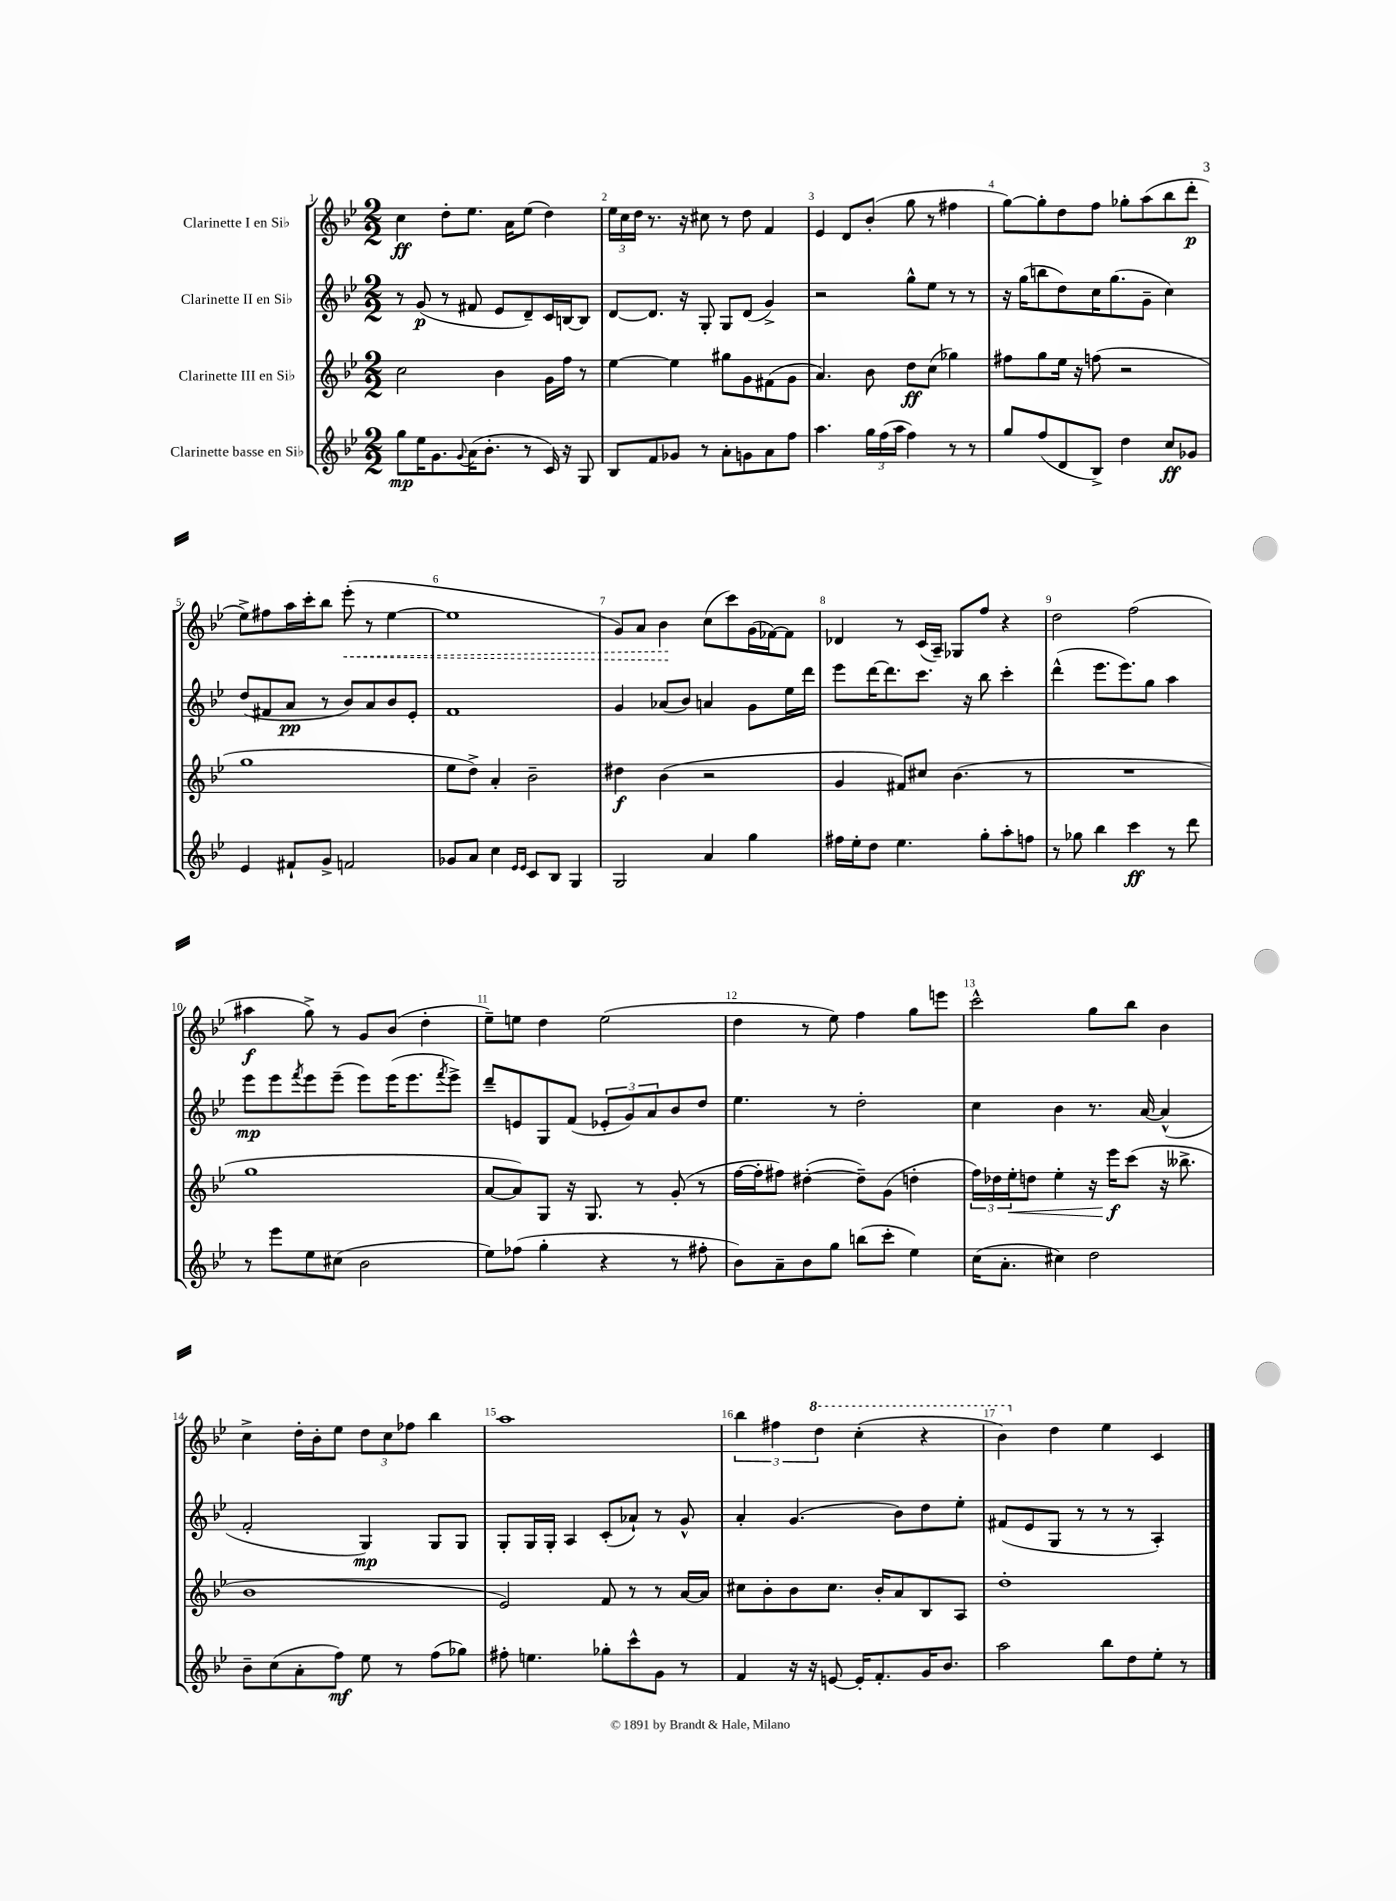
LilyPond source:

<<
\new StaffGroup <<
\new Staff = "s0" \with { instrumentName = "Clarinette I en Sib" } {
    \clef treble \key bes \major \numericTimeSignature \time 2/2
    c''4\ff d''8-. ees''8. a'16 ees''8( d''4) |
    \tuplet 3/2 { ees''16 c''16 d''16 } r8. r16 cis''8 r8 d''8 f'4 |
    ees'4 d'8 bes'8-.( g''8 r8 fis''4 |
    g''8~) g''8-. d''8 f''8 ges''8-. a''8( bes''8 d'''8-.\p |
    ees''8->) fis''8 a''16 c'''16-. bes''8 \once \override Hairpin.style = #'dashed-line ees'''8-.\<( r8 ees''4~ |
    ees''1 |
    g'8) a'8 bes'4\! c''8( c'''8) g'16( fes'16~) fes'8 |
    des'4 r8 c'16( a16--) ges8 f''8 r4 |
    d''2 f''2( |
    ais''4\f g''8->) r8 g'8 bes'8( d''4-. |
    ees''8--) e''8 d''4 e''2( |
    d''4 r8 ees''8) f''4 g''8 e'''8 |
    c'''2-^ g''8 bes''8 bes'4 |
    c''4-> d''16-. bes'16-. ees''8 \tuplet 3/2 { d''8 c''8 fes''8 } bes''4 |
    a''1 |
    \tuplet 3/2 { bes''4 fis''4 \ottava #1 d'''4 } c'''4-.( r4 |
    bes''4) \ottava #0 d''4 ees''4 c'4 \bar "|." |
}
\new Staff = "s1" \with { instrumentName = "Clarinette II en Sib" } {
    \clef treble \key bes \major \numericTimeSignature \time 2/2
    r8 g'8\p( r8 fis'8 ees'8 d'8--) c'16 b16~ b8 |
    d'8~ d'8. r16 g8-. g8 d'8( g'4->) |
    r2 g''8-^ ees''8 r8 r8 |
    r16 g''16( b''8 d''8) c''16 g''8.( g'8-- c''4) |
    d''8( fis'8 a'8\pp r8 bes'8) a'8 bes'8 ees'8-. |
    f'1 |
    g'4 aes'8( bes'8) a'4 g'8 ees''16 d'''16 |
    ees'''8 d'''16~ d'''8. c'''8. r16 bes''8 c'''4-. |
    d'''4-^( ees'''8. ees'''8.) g''8 a''4 |
    ees'''8\mp ees'''8 \acciaccatura { f'''8 } ees'''8 ees'''8--( ees'''8) ees'''16( ees'''8. \acciaccatura { f'''8 } ees'''8->) |
    d'''8-- e'8 g8 f'8( \tuplet 3/2 { ees'8-. g'8) a'8 } bes'8 d''8 |
    ees''4. r8 d''2-. |
    c''4 bes'4 r8. a'16~ a'4-^( |
    f'2-. g4\mp) g8 g8 |
    g8-. g16 g16-. a4 c'8-.( aes'8-!) r8 g'8-^ |
    a'4-. g'4.( bes'8) d''8 ees''8-. |
    fis'8( ees'8 g8 r8 r8 r8 a4-.) \bar "|." |
}
\new Staff = "s2" \with { instrumentName = "Clarinette III en Sib" } {
    \clef treble \key bes \major \numericTimeSignature \time 2/2
    c''2 bes'4 g'16 f''16 r8 |
    ees''4~ ees''4 gis''8 g'8 fis'8( g'8 |
    a'4.) bes'8 d''8\ff c''8( ges''4) |
    fis''8 g''8 ees''16 r16 f''8( r2 |
    g''1 |
    ees''8 d''8->) a'4-. bes'2-- |
    dis''4\f bes'4( r2 |
    g'4 fis'8) cis''8 bes'4.( r8 |
    R1 |
    g''1 |
    a'8~ a'8) g8 r16 g8. r8 g'8-.( r8 |
    f''16~ f''16-. fis''8) dis''4~-.( dis''8--) g'8( d''4-. |
    \tuplet 3/2 { f''16) des''16 ees''16-.\< } d''8 ees''4-. r16 ees'''16\f\! c'''8( r16 beses''8.-> |
    bes'1 |
    ees'2) f'8 r8 r8 a'16~ a'16 |
    cis''8 bes'8-. bes'8 cis''8. bes'16-. a'8 bes8 a8 |
    d''1-. \bar "|." |
}
\new Staff = "s3" \with { instrumentName = "Clarinette basse en Sib" } {
    \clef treble \key bes \major \numericTimeSignature \time 2/2
    g''8\mp ees''16 g'8. \appoggiatura { g'8 } a'16( bes'8.-. r8 c'16) r16 g8 |
    bes8 f'8 ges'8 r8 a'8-. g'8 a'8 f''8 |
    a''4. \tuplet 3/2 { g''16 f''16( a''16 } f''4) r8 r8 |
    g''8 f''8( d'8 bes8->) d''4 c''8\ff ges'8 |
    ees'4 fis'8-! g'8-> f'2 |
    ges'8 a'8 c''4 \grace { ees'16 ees'16 } c'8 bes8 g4 |
    g2 a'4 g''4 |
    fis''16 ees''16-. d''8 ees''4. g''8-. a''8-. f''8 |
    r8 ges''8 bes''4 c'''4\ff r8 d'''8 |
    r8 ees'''8 ees''8 cis''8( bes'2 |
    ees''8) fes''8( g''4-. r4 r8 fis''8-. |
    bes'8) a'8-- bes'8 g''8 b''8( c'''8-. ees''4) |
    c''16( a'8.-. cis''4) d''2 |
    bes'8-- c''8( a'8-. f''8\mf) ees''8 r8 f''8( ges''8) |
    fis''8-. e''4. ges''8-. c'''8-^ g'8 r8 |
    f'4 r16 r16 e'8~ e'16-. f'8.-. g'16 bes'8. |
    a''2 bes''8 d''8 ees''8-. r8 \bar "|." |
}
>>
>>
\layout { \context { \Score \override BarNumber.break-visibility = ##(#f #t #t) barNumberVisibility = #all-bar-numbers-visible } }
